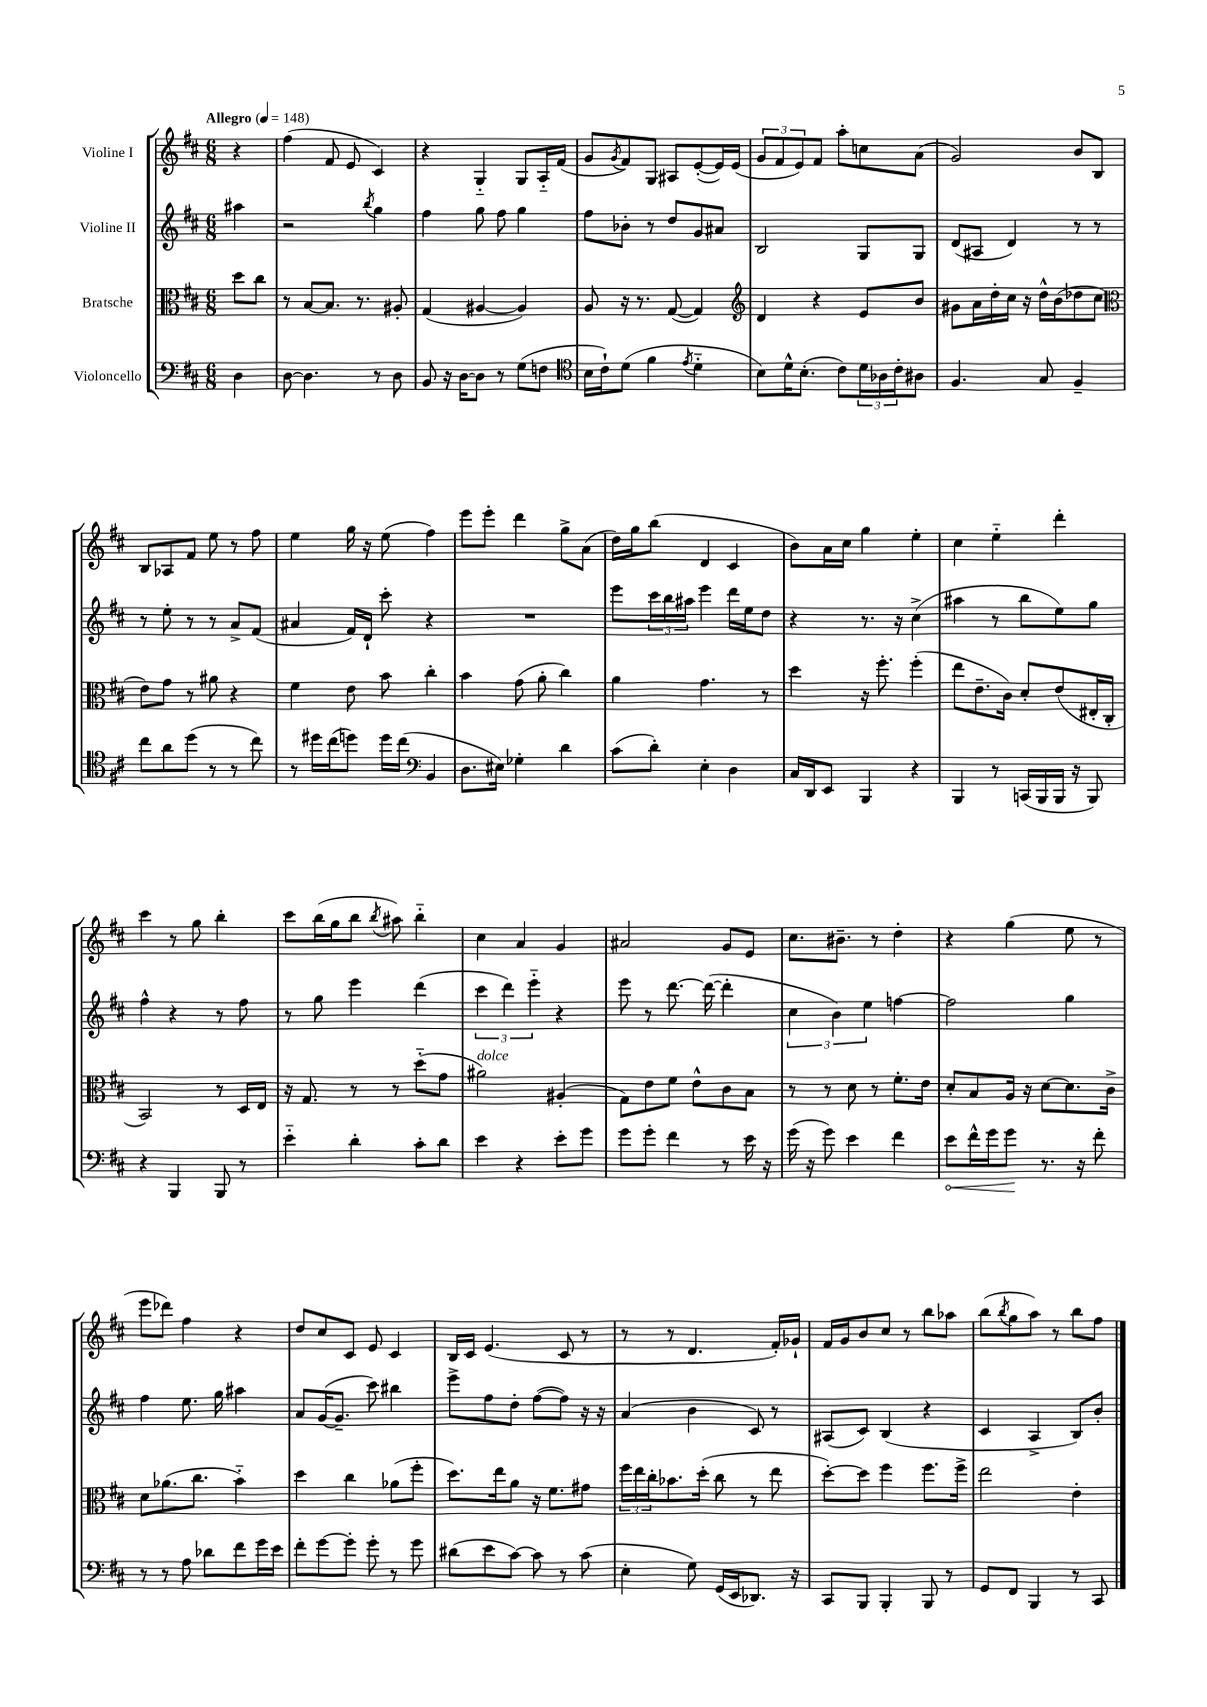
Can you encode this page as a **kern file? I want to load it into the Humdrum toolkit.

**kern	**kern	**kern	**kern
*staff4	*staff3	*staff2	*staff1
*clefF4	*clefC3	*clefG2	*clefG2
*k[f#c#]	*k[f#c#]	*k[f#c#]	*k[f#c#]
*M6/8	*M6/8	*M6/8	*M6/8
*MM148	*MM148	*MM148	*MM148
4D\	8dd\L	4aa#\	4r
.	8cc#\J	.	.
=	=	=	=
[8D\	8r	2r	(4ff#\
4.D\]	[8B/L	.	.
.	8.B/]J	.	8f#/
.	.	.	8e/
.	8.r	.	.
.	.	8qbb/	.
8r	.	4gg\	4c#/)
8D\	8A#'/	.	.
=	=	=	=
8BB/	(4G/	4ff#\	4r
16r	.	.	.
[16D\LK	.	.	.
8D\]J	[4A#/	8gg\	4G'~/
8r	.	8ff#\	.
(8G\L	4A#/])	4gg\	8G/L
8F\J	.	.	16A'~/L
.	.	.	(16f#/JJ
=	=	=	=
*clefC4	*	*	*
16B\LL	8A/	8ff#\L	8g/L
16c#`\J)	.	.	.
.	.	.	8qg/
(8d\J	16r	8b-'\J	8f#/)
.	8.r	.	.
4f#\	.	8r	8G/J
.	([8G/	8dd/L	8A#/L
8qe/	.	.	.
4d'~\	4G/])	8g/	([8e'/
.	.	8a#/J	16e/]L)
.	.	.	(16e/JJ
=	=	=	=
*	*clefG2	*	*
8B\L)	4d/	2B/	12g/L
.	.	.	12f#/
16d^^\K	.	.	.
.	.	.	12e/)
(8.B'\J	.	.	.
.	4r	.	8f#/J
8c#\L)	.	.	8aa'\L
24d\L	8e/L	8G/L	8cc\
24A-\	.	.	.
24c#'\J	.	.	.
8A#\J	8b/J	8G/J	(8a\J
=	=	=	=
4.F#/	8g#\L	(8d/L	2g/)
.	16a\L	8A#/J	.
.	16dd'\	.	.
.	16cc#\JJ	4d/)	.
.	16r	.	.
8G/	16dd^^\LL	.	.
.	(16b\J	.	.
4F#~/	8dd-\	8r	8b/L
.	8cc#\J	8r	8B/J
=	=	=	=
*	*clefC3	*	*
8cc#\L	8e\L)	8r	8B/L
8a\	8g\J	8ee'\	8A-/
(8dd\J	8r	8r	8f#/J
8r	8a#\	8r	8ee\
8r	4r	8a^/L	8r
8cc#\)	.	(8f#/J	8ff#\
=	=	=	=
8r	4f#\	4a#/	4ee\
16dd#\LL	.	.	.
(16cc#\J	.	.	.
8dd\J)	8e\	16f#/LL)	16gg\
.	.	16d`/JJ	16r
16dd\LL	8b\	8ccc#'\	(8ee\
(16cc#\JJ	.	.	.
*clefF4	*	*	*
4BB/	4cc#'\	4r	4ff#\)
=	=	=	=
8.D\L	4b\	2.r	8eee\L
.	.	.	8eee'\J
16E#\Jk)	.	.	.
4G-'\	(8g\	.	4ddd\
.	8a'\	.	.
4d\	4cc#\)	.	8gg^\L
.	.	.	(8a\J
=	=	=	=
(8c#\L	4a\	8eee\L	16dd\LL)
.	.	.	16gg\J
8d'\J)	.	24ccc#\L	(8bb\J
.	.	24bb\	.
.	.	24aa#\JJ	.
4E'\	4.g\	4eee\	4d/
4D\	.	16ddd\LL	4c#/
.	.	16ee\J	.
.	8r	8dd\J	.
=	=	=	=
16C#/LL	4dd\	4r	8b\L)
16DD/J	.	.	.
8EE/J	.	.	16a\L
.	.	.	16cc#\JJ
4BBB/	16r	8.r	4gg\
.	8.ff#'\	.	.
.	.	16r	.
4r	(4ff#'\	(4cc#^\	4ee'\
=	=	=	=
4BBB/	8ee\L	4aa#\	4cc#\
.	8.e~\	.	.
8r	.	8r	4ee'~\
.	16c#\Jk)	.	.
(16CC/LL	8d'/L	8bb\L	.
16BBB/	.	.	.
16BBB/JJ	(8e/	8ee\)	4ddd'\
16r	.	.	.
8BBB/)	16E#'/L	8gg\J	.
.	16C#'/JJ	.	.
=	=	=	=
4r	2BB/)	4ff#^^\	4ccc#\
4BBB/	.	4r	8r
.	.	.	8gg\
8BBB/	8r	8r	4bb'\
8r	16D/LL	8ff#\	.
.	16E/JJ	.	.
=	=	=	=
4e'~\	16r	8r	8ccc#\L
.	8.G/	.	.
.	.	8gg\	(16bb\L
.	.	.	16gg\J
4d'\	8r	4eee\	8bb\J
.	.	.	8qbb/
.	8r	.	8aa#\)
8c#'\L	(8dd'~\L	(4ddd\	4bb'~\
8d\J	8g\J	.	.
=	=	=	=
4e\	2a#\)	6ccc#\	4cc#\
.	.	6ddd\)	.
4r	.	.	4a/
.	.	6eee'~\	.
8e'\L	(4A#'/	4r	4g/
8g\J	.	.	.
=	=	=	=
8g\L	8G\L)	8eee\	2a#/
8g'\J	8e\	8r	.
4f#\	8f#\J	[8.ddd\	.
.	8e^^\L	.	.
.	.	(16ddd\_	.
8r	8c#\	4ddd'\]	8g/L
16e\	8B\J	.	8e/J
16r	.	.	.
=	=	=	=
(16g\	8r	6cc#\	8.cc#\L
16r	.	.	.
8g\)	8r	.	.
.	.	6b\)	.
.	.	.	8.b#~\J
4e\	8d\	.	.
.	.	6ee\	.
.	8r	.	8r
4f#\	8.f#'\L	[4ff\	4dd'\
.	16e\Jk	.	.
=	=	=	=
8e\L	8d'/L	2ff\]	4r
16f#^^\L	8B/	.	.
16g\J	.	.	.
8g\J	16A/Jk	.	(4gg\
.	16r	.	.
8.r	[8d\L	.	.
.	8.d\]	4gg\	8ee\
16r	.	.	.
8f#'\	.	.	8r
.	16c#^\Jk	.	.
=	=	=	=
8r	8d\L	4ff#\	8eee\L
8r	(8.a-\	.	8ddd-\J)
8A\	.	8.ee\	4ff#\
.	8.cc#\J	.	.
8d-\L	.	.	.
.	.	16gg\	.
8f#\	4b'~\)	4aa#\	4r
16g\L	.	.	.
16e\JJ	.	.	.
=	=	=	=
8f#'\L	4dd\	8a/L	8dd/L
[8g\	.	([16g/K	8cc#/
.	.	8.g~/]J	.
8g'\]J	4cc#\	.	8c#/J
8g'\	.	8ccc#\)	8e/
8r	(8a-\L	4bb#\	4c#/
8g\	8ff#'\J	.	.
=	=	=	=
(8d#\L	8.dd\L)	8eee^\L	16B/LL
.	.	.	16c#/JJ
8e\	.	8ff#\	(4.e/
.	16ee\k	.	.
[8c#\J)	8a\J	8dd'\J	.
8c#\]	16r	([8ff#\L	.
.	8.f#\L	.	.
8r	.	8ff#\]J)	8c#/
(8c#\	8g#\J	16r	8r
.	.	16r	.
=	=	=	=
4E'\	24ff#\LL	(4a/	8r
.	24ee\	.	.
.	24cc#'\J	.	.
.	8.b-\	.	8r
8G\)	.	4b\	4.d/
.	(16dd'\Jk	.	.
(16GG/LL	8cc#\	.	.
16EE/J	.	.	.
8.DD-/J)	8r	8c#/)	.
.	8ee\	8r	16f#'/LL)
16r	.	.	16g-`/JJ
=	=	=	=
8CC#/L	[8dd'\L)	(8A#/L	16f#/LL
.	.	.	16g/J
8BBB/J	8dd\]J	8c#/J)	8b/
4BBB'/	4ff#\	(4B/	8cc#/J
.	.	.	8r
8BBB/	8.ff#\L	4r	8bb\L
8r	.	.	8aa-\J
.	16ff#^\Jk	.	.
=	=	=	=
8GG/L	2ee\	4c#/	(8bb\L
.	.	.	8qbb/
8FF#/J	.	.	8gg\
4BBB/	.	4A^/	8aa\J)
.	.	.	8r
8r	4e'\	8B/L)	8bb\L
8CC#/	.	8b'/J	8ff#\J
==	==	==	==
*-	*-	*-	*-
